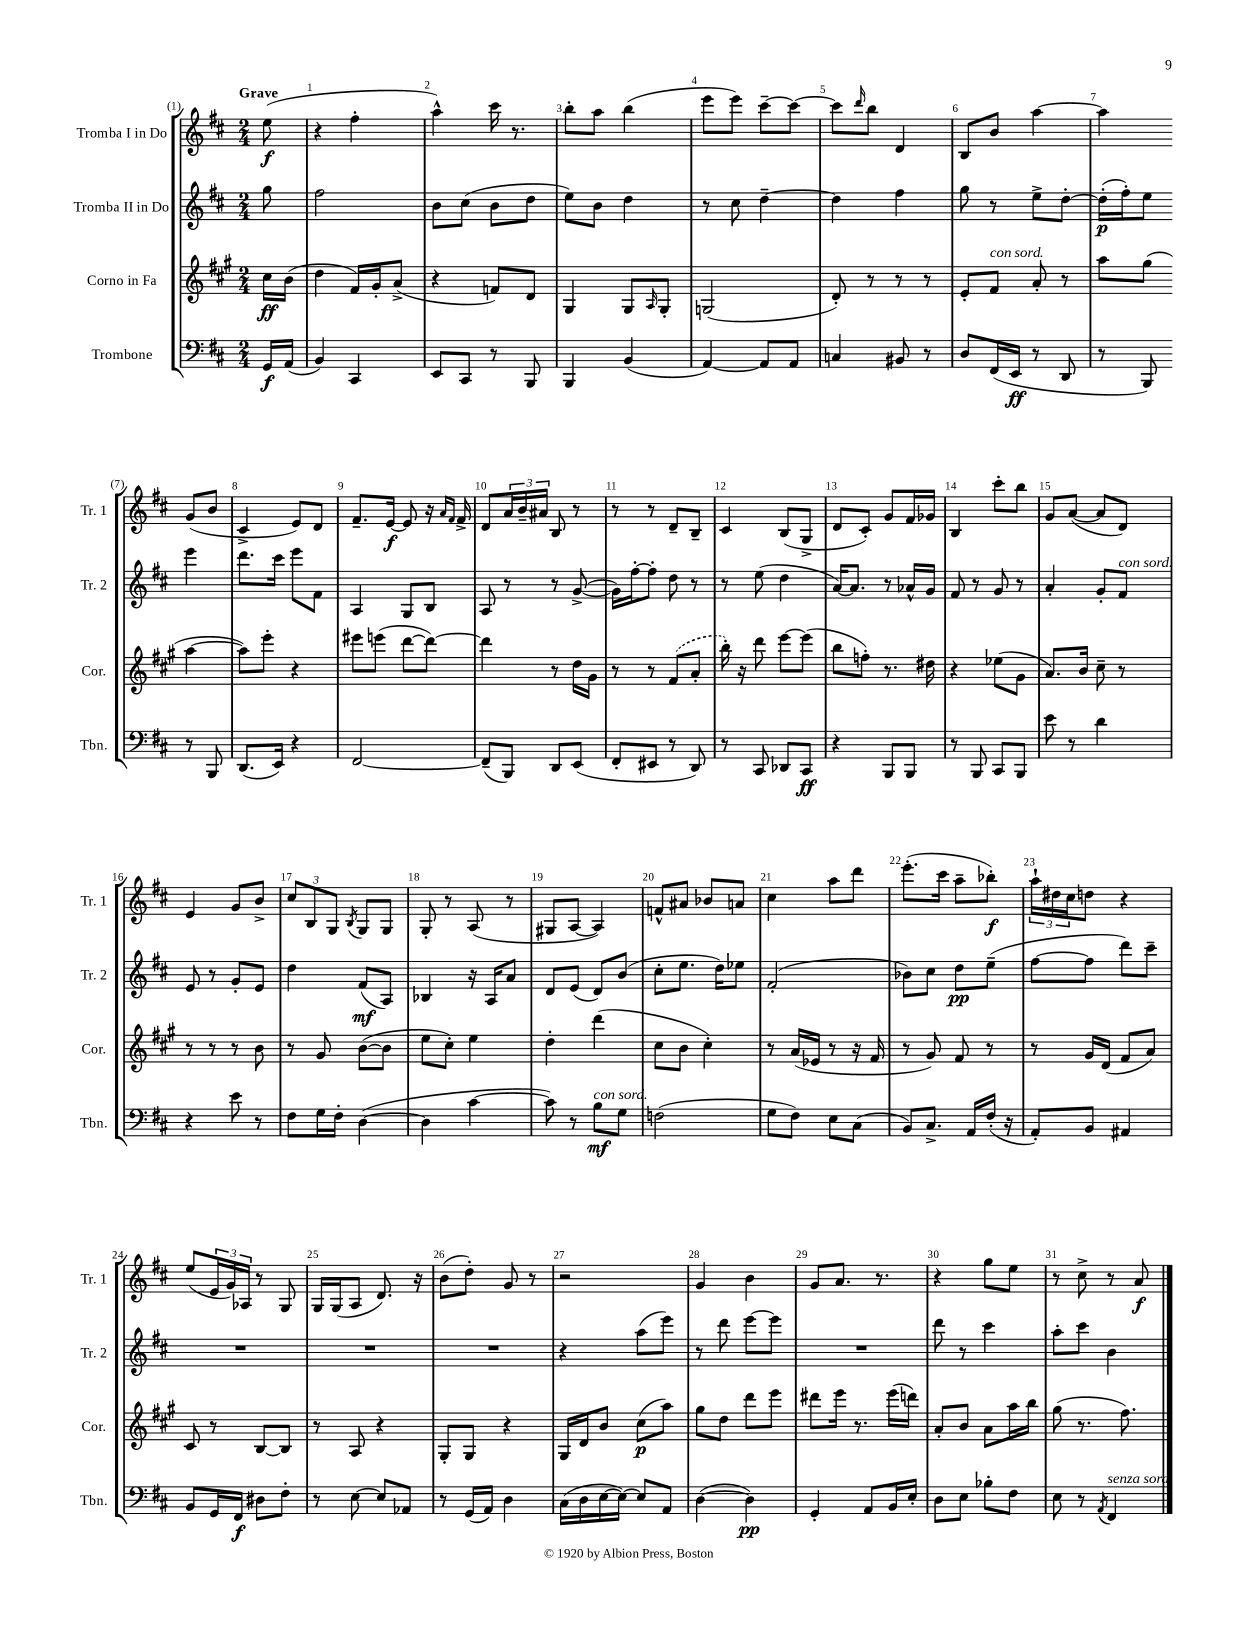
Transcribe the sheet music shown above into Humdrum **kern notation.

**kern	**dynam	**kern	**dynam	**kern	**dynam	**kern	**dynam
*part4	*part4	*part3	*part3	*part2	*part2	*part1	*part1
*staff4	*staff4	*staff3	*staff3	*staff2	*staff2	*staff1	*staff1
*I"Trombone	*	*I"Corno in Fa	*	*I"Tromba II in Do	*	*I"Tromba I in Do	*
*I'Tbn.	*	*I'Cor.	*	*I'Tr. 2	*	*I'Tr. 1	*
*clefF4	*	*clefG2	*	*clefG2	*	*clefG2	*
*k[f#c#]	*	*k[f#c#g#]	*	*k[f#c#]	*	*k[f#c#]	*
*M2/4	*	*M2/4	*	*M2/4	*	*M2/4	*
=	=	=	=	=	=	=	=
!	!	!	!	!	!	!LO:TX:a:B:t=Grave	!
16GG/LL	f	16cc#\LL	ff	8gg\	.	(8ee\	f
(16AA/JJ	.	(16b\JJ	.	.	.	.	.
=1	=1	=1	=1	=1	=1	=1	=1
4BB/)	.	4dd\	.	2ff#\	.	4r	.
4CC#/	.	16f#/LL)	.	.	.	4ff#'\	.
.	.	16g#'/J	.	.	.	.	.
.	.	(8a^/J	.	.	.	.	.
=2	=2	=2	=2	=2	=2	=2	=2
8EE/L	.	4r	.	8b\L	.	4aa^^\)	.
8CC#/J	.	.	.	(8cc#\J	.	.	.
8r	.	8fn/L)	.	8b\L	.	16ccc#\	.
.	.	.	.	.	.	8.r	.
8BBB/	.	8d/J	.	8dd\J	.	.	.
=3	=3	=3	=3	=3	=3	=3	=3
4BBB/	.	4G#/	.	8ee\L)	.	8bb'\L	.
.	.	.	.	8b\J	.	8aa\J	.
(4BB/	.	8G#/L	.	4dd\	.	(4bb\	.
.	.	16qqA/	.	.	.	.	.
.	.	8G#'/J	.	.	.	.	.
=4	=4	=4	=4	=4	=4	=4	=4
[4AA/)	.	(2Gn/	.	8r	.	8eee\L	.
.	.	.	.	8cc#\	.	8eee\J)	.
8AA/L]	.	.	.	[4dd~\	.	[8ccc#~\L	.
8AA/J	.	.	.	.	.	8ccc#\J_	.
=5	=5	=5	=5	=5	=5	=5	=5
4Cn/	.	8d'/)	.	4dd\]	.	8ccc#\L]	.
.	.	.	.	.	.	16qqddd/	.
.	.	8r	.	.	.	8bb\J	.
8BB#X/	.	8r	.	4ff#\	.	4d/	.
8r	.	8r	.	.	.	.	.
=6	=6	=6	=6	=6	=6	=6	=6
8D/L	.	8e'/L	.	8gg\	.	8B/L	.
!	!	!LO:TX:a:i:t=con sord.	!	!	!	!	!
(16FF#/L	.	8f#/J	.	8r	.	8b/J	.
16EE/JJ	ff	.	.	.	.	.	.
8r	.	8a'/	.	8ee^\L	.	[4aa\	.
8DD/	.	8r	.	[8dd'\J	.	.	.
=7	=7	=7	=7	=7	=7	=7	=7
8r	.	8aa\L	.	(16dd'\LL]	p	4aa\]	.
.	.	.	.	16ff#'\J)	.	.	.
8BBB/)	.	(8gg#\J	.	8ee\J	.	.	.
8r	.	[4aa\	.	4eee\	.	(8g/L	.
8BBB/	.	.	.	.	.	8b/J	.
!!LO:LB:g=z
=8	=8	=8	=8	=8	=8	=8	=8
(8.DD/L	.	8aa\L])	.	8.ddd\L	.	4c#^/	.
.	.	8eee'\J	.	.	.	.	.
16EE/Jk)	.	.	.	16ccc#\Jk	.	.	.
4r	.	4r	.	8eee\L	.	8e/L)	.
.	.	.	.	8f#\J	.	8d/J	.
=9	=9	=9	=9	=9	=9	=9	=9
[2FF#/	.	8eee#X\L	.	4A/	.	8.f#~/L	.
.	.	(8eeen\J	.	.	.	.	.
.	.	.	.	.	.	[16e/Jk	f
.	.	[8ddd\L	.	8G/L	.	8e/]	.
.	.	8ddd\J_)	.	8B/J	.	16r	.
.	.	.	.	.	.	16qqa/LL	.
.	.	.	.	.	.	16qqf#/JJ	.
.	.	.	.	.	.	16f#^/	.
=10	=10	=10	=10	=10	=10	=10	=10
(8FF#~/L]	.	4ddd\]	.	8A/	.	8d/L	.
8BBB/J)	.	.	.	8r	.	24a/L	.
.	.	.	.	.	.	24b~/	.
.	.	.	.	.	.	24a#X/JJ	.
8DD/L	.	8r	.	8r	.	8B/	.
(8EE/J	.	16dd\LL	.	([8g^/	.	8r	.
.	.	16g#\JJ	.	.	.	.	.
=11	=11	=11	=11	=11	=11	=11	=11
8FF#'/L	.	8r	.	16g\LL])	.	8r	.
.	.	.	.	[16ff#'\J	.	.	.
8EE#X/J	.	8r	.	8ff#'\J]	.	8r	.
8r	.	(8f#/L	.	8dd\	.	8d~/L	.
8DD/)	.	8a'/J	.	8r	.	8B~/J	.
=12	=12	=12	=12	=12	=12	=12	=12
8r	.	16bb'\)	.	8r	.	4c#/	.
.	.	16r	.	.	.	.	.
8CC#/	.	8ddd\	.	(8ee\	.	.	.
8DD-X/L	.	[8eee\L	.	4dd\	.	(8B/L	.
8CC#/J	ff	(8eee\J]	.	.	.	8G^/J	.
=13	=13	=13	=13	=13	=13	=13	=13
4r	.	8bb\L	.	[16a/KL)	.	8d/L	.
.	.	.	.	8.a/J]	.	.	.
.	.	8ffn'\J)	.	.	.	8c#'/J)	.
8BBB/L	.	8.r	.	8r	.	8g/L	.
8BBB/J	.	.	.	16a-X^^/LL	.	16f#/L	.
.	.	16dd#X\	.	16g/JJ	.	16g-X/JJ	.
=14	=14	=14	=14	=14	=14	=14	=14
8r	.	4r	.	8f#/	.	4B/	.
8BBB/	.	.	.	8r	.	.	.
8CC#/L	.	(8ee-X\L	.	8g/	.	8ccc#'\L	.
8BBB/J	.	8g#\J	.	8r	.	8bb\J	.
=15	=15	=15	=15	=15	=15	=15	=15
8e\	.	8.a/L)	.	4a'/	.	8g/L	.
8r	.	.	.	.	.	([8a/J	.
.	.	16b/Jk	.	.	.	.	.
4d\	.	8cc#~\	.	8g'/L	.	8a/L]	.
!	!	!	!	!LO:TX:a:i:t=con sord.	!	!	!
.	.	8r	.	8f#/J	.	8d/J)	.
!!LO:LB:g=z
=16	=16	=16	=16	=16	=16	=16	=16
4r	.	8r	.	8e/	.	4e/	.
.	.	8r	.	8r	.	.	.
8e\	.	8r	.	8g'/L	.	8g/L	.
8r	.	8b\	.	8e/J	.	8b^/J	.
=17	=17	=17	=17	=17	=17	=17	=17
8F#\L	.	8r	.	4dd\	.	12cc#/L	.
.	.	.	.	.	.	12B/	.
16G\L	.	8g#/	.	.	.	.	.
.	.	.	.	.	.	12G/J	.
16F#'\JJ	.	.	.	.	.	.	.
.	.	.	.	.	.	8qB/	.
([4D\	.	([8b\L	.	(8f#/L	mf	8G/L	.
.	.	8b\J]	.	8A/J)	.	8G/J	.
=18	=18	=18	=18	=18	=18	=18	=18
4D\]	.	8ee\L	.	4B-X/	.	8G'/	.
.	.	8cc#'\J)	.	.	.	8r	.
[4c#\	.	4ee\	.	16r	.	(8A/	.
.	.	.	.	16A/KL	.	.	.
.	.	.	.	8a/J	.	8r	.
=19	=19	=19	=19	=19	=19	=19	=19
8c#\])	.	4dd'\	.	8d/L	.	8G#X/L	.
8r	.	.	.	(8e/J	.	[8A/J	.
!LO:TX:a:i:t=con sord.	!	!	!	!	!	!	!
8B\L	mf	(4ddd\	.	8d/L)	.	4A/])	.
8G\J	.	.	.	(8b/J	.	.	.
=20	=20	=20	=20	=20	=20	=20	=20
(2Fn\	.	8cc#\L	.	8cc#'\L	.	8fn^^/L	.
.	.	8b\J	.	8.ee\J	.	8a#X/J	.
.	.	4cc#'\)	.	.	.	8b-X/L	.
.	.	.	.	16dd\KL)	.	.	.
.	.	.	.	8ee-X\J	.	8an/J	.
=21	=21	=21	=21	=21	=21	=21	=21
8G\L	.	8r	.	(2f#'/	.	4cc#\	.
8F#\J)	.	(16a/LL	.	.	.	.	.
.	.	16e-X/JJ	.	.	.	.	.
8E\L	.	8r	.	.	.	8aa\L	.
(8C#\J	.	16r	.	.	.	8ddd\J	.
.	.	16f#/	.	.	.	.	.
=22	=22	=22	=22	=22	=22	=22	=22
8BB/L)	.	8r	.	8b-X\L)	.	(8.eee'\L	.
8.C#^/J	.	8g#/)	.	8cc#\J	.	.	.
.	.	.	.	.	.	16ccc#\Jk	.
.	.	8f#/	.	8dd\L	pp	8aa~\L	.
16AA/LL	.	.	.	.	.	.	.
(16F#'/JJ	.	8r	.	(8ee~\J	.	8bb-X'\J)	f
16r	.	.	.	.	.	.	.
=23	=23	=23	=23	=23	=23	=23	=23
8AA'/L)	.	8r	.	[8ff#\L	.	24aa`\LL	.
.	.	.	.	.	.	24dd#X\	.
.	.	.	.	.	.	24cc#\J	.
8BB/J	.	16g#/LL	.	8ff#\J]	.	8ddn\J	.
.	.	(16d/JJ	.	.	.	.	.
4AA#X/	.	8f#/L	.	8ddd\L)	.	4r	.
.	.	8a/J)	.	8ccc#~\J	.	.	.
!!LO:LB:g=z
=24	=24	=24	=24	=24	=24	=24	=24
8BB/L	.	8c#/	.	2r	.	(8ee/L	.
16GG/L	.	8r	.	.	.	24e/L	.
.	.	.	.	.	.	24g/)	.
16FF#/JJ	f	.	.	.	.	.	.
.	.	.	.	.	.	24A-X/JJ	.
8D#X\L	.	[8B/L	.	.	.	8r	.
8F#'\J	.	8B/J]	.	.	.	8G/	.
=25	=25	=25	=25	=25	=25	=25	=25
8r	.	8r	.	2r	.	16G/LL	.
.	.	.	.	.	.	(16G/J	.
[8E\	.	8A/	.	.	.	8A/J	.
8E/L]	.	4r	.	.	.	8.d/)	.
8AA-X/J	.	.	.	.	.	.	.
.	.	.	.	.	.	16r	.
=26	=26	=26	=26	=26	=26	=26	=26
8r	.	8G#'/L	.	2r	.	(8b\L	.
(16GG/LL	.	8G#/J	.	.	.	8dd'\J)	.
16AA/JJ)	.	.	.	.	.	.	.
4D\	.	4r	.	.	.	8g/	.
.	.	.	.	.	.	8r	.
=27	=27	=27	=27	=27	=27	=27	=27
(16C#\LL	.	16G#/LL	.	4r	.	2r	.
16D\	.	16d/J	.	.	.	.	.
[16E\	.	8b/J	.	.	.	.	.
16E\JJ_)	.	.	.	.	.	.	.
8E/L]	.	(8cc#\L	p	(8aa\L	.	.	.
8AA/J	.	8aa\J)	.	8eee\J)	.	.	.
=28	=28	=28	=28	=28	=28	=28	=28
([4D\	.	8gg#\L	.	8r	.	4g/	.
.	.	8dd\J	.	8ddd\	.	.	.
4D\])	pp	8ddd\L	.	[8eee\L	.	4b\	.
.	.	8eee\J	.	8eee\J]	.	.	.
=29	=29	=29	=29	=29	=29	=29	=29
4GG'/	.	8ddd#X\L	.	2r	.	8g/L	.
.	.	16eee\Jk	.	.	.	8.a/J	.
.	.	8.r	.	.	.	.	.
8AA/L	.	.	.	.	.	.	.
.	.	.	.	.	.	8.r	.
16BB/L	.	(16eee\LL	.	.	.	.	.
16E'/JJ	.	16dddn\JJ)	.	.	.	.	.
=30	=30	=30	=30	=30	=30	=30	=30
8D\L	.	8a'/L	.	8ddd\	.	4r	.
8E\J	.	8b/J	.	8r	.	.	.
8B-X'\L	.	8a\L	.	4ccc#\	.	8gg\L	.
8F#\J	.	16aa\L	.	.	.	8ee\J	.
.	.	16bb\JJ	.	.	.	.	.
=31	=31	=31	=31	=31	=31	=31	=31
8E\	.	(8gg#\	.	8aa'\L	.	8r	.
8r	.	8.r	.	8ccc#\J	.	8cc#^\	.
8qAA/	.	.	.	.	.	.	.
!LO:TX:a:i:t=senza sord.	!	!	!	!	!	!	!
4FF#/	.	.	.	4b\	.	8r	.
.	.	8.ff#\)	.	.	.	.	.
.	.	.	.	.	.	8a/	f
==	==	==	==	==	==	==	==
*-	*-	*-	*-	*-	*-	*-	*-
